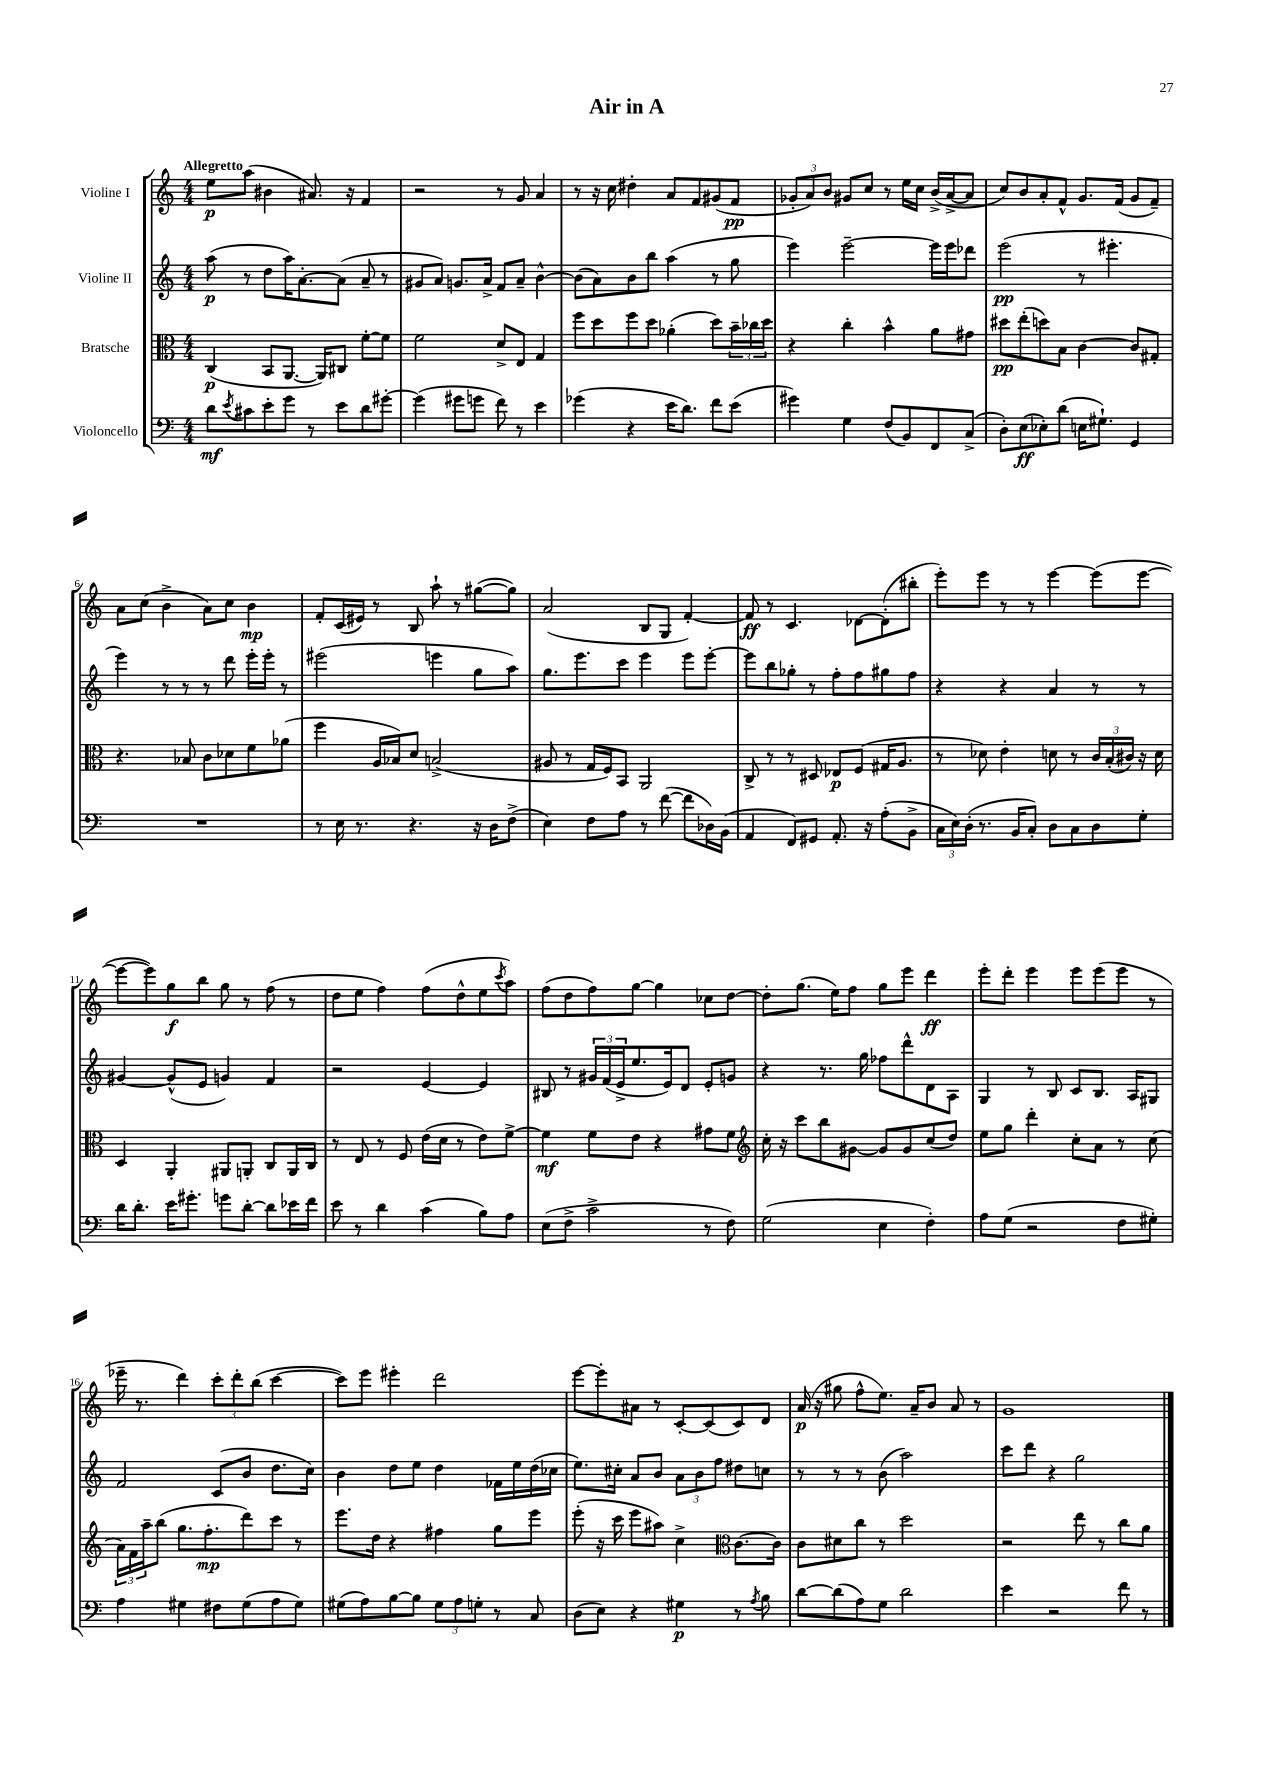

**kern	**kern	**kern	**kern
*staff4	*staff3	*staff2	*staff1
*clefF4	*clefC3	*clefG2	*clefG2
*k[]	*k[]	*k[]	*k[]
*M4/4	*M4/4	*M4/4	*M4/4
8d	(4C	(8aa	8ee
8qe	.	.	.
8c#	.	8r	(8aa
8e'	8BB	8dd	4b#
8g	[8.AA	16aa)	.
.	.	[8.a'	.
8r	.	.	8.a#)
.	16AA])	.	.
8e	8C#	(8a]	.
.	.	.	16r
8d	[8f'	8a~	4f
[8g#'	8f]	8r	.
=	=	=	=
(4g#]	2f	8g#	2r
.	.	8a)	.
8g#	.	8.g	.
8g	.	.	.
.	.	16a^	.
8f)	8d^	8f	8r
8r	8E	8a~	8g
4e	4G	[4b^^	4a
=	=	=	=
(4g-	8ff	(8b]	8r
.	8dd	8a)	16r
.	.	.	16cc
4r	8ff	8b	4dd#'
.	8dd	8bb	.
16e	(4a-'	(4aa	8a
8.d)	.	.	.
.	.	.	8f
8f	8dd)	8r	(8g#
(8e	24b~	8gg	8f
.	24cc-	.	.
.	24dd	.	.
=	=	=	=
4g#)	4r	4eee)	12g-'
.	.	.	12a)
.	.	.	12b
4G	4cc'	[2eee~	8g#
.	.	.	8cc
(8F	4b^^	.	8r
8BB)	.	.	16ee
.	.	.	16cc
8FF	8a	16eee]	(16b^
.	.	16eee	[16a^
(8C^	8g#	8ddd-	8a]
=	=	=	=
8D')	8dd#	(2eee	8cc)
(8E	(8ee'	.	8b
8E-')	8dd)	.	8a'
(8d	8B	.	8f^^
16E	[4c	8r	8.g
8.G#`)	.	.	.
.	.	4.eee#'	.
.	.	.	(16f
4GG	8c]	.	8g
.	8G#'	.	8f~)
=	=	=	=
1r	4.r	4eee)	8a
.	.	.	(8cc
.	.	8r	4b^
.	8B-	8r	.
.	8c	8r	8a)
.	8d-	8ddd	8cc
.	8f	16eee'	4b
.	.	16eee'	.
.	(8a-	8r	.
=	=	=	=
8r	4ff	(2eee#	8f'
16E	.	.	(16c
8.r	.	.	16e#)
.	16A	.	8r
.	16B-)	.	.
4.r	8d	.	8B
.	(2B^	4eee	8aa`
.	.	.	8r
16r	.	8gg	([8gg#
16D	.	.	.
(8F^	.	8aa)	8gg#])
=	=	=	=
4E)	8A#	8.gg	(2a
.	8r	.	.
.	.	8.eee	.
8F	16G	.	.
.	16F)	.	.
8A	8BB	8ccc	.
8r	2AA	4eee	8B
([8f	.	.	8G
8f]	.	8eee	[4f')
16D-)	.	[8eee'	.
(16BB	.	.	.
=	=	=	=
4AA	8C^	8eee]	8f]
.	8r	8bb	8r
8FF)	8r	8gg-'	4.c
8GG#	8D#	8r	.
8.AA'	8E-	8ff'	.
.	(8F	8ff	[8d-
16r	.	.	.
(8A'	16G#	8gg#	(8d-']
.	8.A	.	.
8BB^	.	8ff	8bb#'
=	=	=	=
24C	8r	4r	8eee')
24E)	.	.	.
(24D'	.	.	.
8.r	8d-)	.	8eee
.	4e'	4r	8r
16BB	.	.	.
8C')	.	.	8r
8D	8d	4a	[4eee
8C	8r	.	.
8D	24c	8r	(8eee]
.	(24B'	.	.
.	24c#)	.	.
8G'	16r	8r	[8eee
.	16d	.	.
=	=	=	=
16d	4D	[4g#	8eee_
8.d'	.	.	.
.	.	.	8eee])
16e	4AA'	(8g#^^]	8gg
8.g#'	.	.	.
.	.	8e	8bb
8g	8AA#	4g)	8gg
[8d'	8AA'	.	8r
8d]	8C	4f	(8ff
16e-	16AA	.	8r
16f	16C	.	.
=	=	=	=
8e	8r	2r	8dd
8r	8E	.	8ee
4d	8r	.	4ff)
.	8F	.	.
(4c	(16e	[4e	(8ff
.	16d	.	.
.	8r	.	8dd^^
8B)	8e)	4e]	8ee
.	.	.	8qccc
8A	[8f^	.	8aa)
=	=	=	=
(8E	4f]	8B#	(8ff
8F^	.	8r	8dd
2c^	8f	24g#	8ff)
.	.	(24f	.
.	.	24e^	.
.	8e	8.ee	[8gg
.	4r	.	4gg]
.	.	16e)	.
.	.	8d	.
8r	8g#	8e'	8cc-
8F)	8f	8g	[8dd
=	=	=	=
*	*clefG2	*	*
(2G	16cc'	4r	8dd']
.	16r	.	.
.	8ccc	.	(8.gg
.	8bb	8.r	.
.	.	.	16ee)
.	[8g#	.	8ff
.	.	16gg	.
4E	8g#]	8ff-	8gg
.	8g#	8ddd^^	8eee
4F')	(8cc	8d	4ddd
.	8dd)	8A	.
=	=	=	=
8A	8ee	4G	8eee'
(8G	8gg	.	8ddd'
2r	4ddd'	8r	4eee
.	.	8B	.
.	8cc'	8c	8eee
.	8a	8.B	(8eee
8F	8r	.	8eee
.	.	16A	.
8G#')	(8cc	8G#	8r
=	=	=	=
4A	24a)	2f	16eee-~
.	24f	.	.
.	.	.	8.r
.	24aa~	.	.
.	(8bb	.	.
4G#	8.gg	.	4ddd)
.	8.ff'	.	.
8F#	.	(8c	12ccc'
.	.	.	12ddd'
(8G#	8ddd)	8b	.
.	.	.	(12bb
8A	8ccc	8.dd	[4ccc
8G#)	8r	.	.
.	.	16cc)	.
=	=	=	=
(8G#	8.eee	4b	8ccc])
8A)	.	.	8eee
.	16dd	.	.
[8B	4r	8dd	4eee#'
8B]	.	8ee	.
12G#	4ff#	4dd	2ddd
12A	.	.	.
12G'	.	.	.
8r	8gg	16f-	.
.	.	16ee	.
8C	8eee	(16dd	.
.	.	16cc-	.
=	=	=	=
(8D	(8eee'	8.ee)	[8eee
8E)	16r	.	8eee']
.	16ccc	16cc#'	.
4r	8eee	8a	8a#
.	8aa#)	8b	8r
4G#	4cc^	12a	[8c'
.	.	12b	.
.	.	.	(8c]
.	.	12ff	.
*	*clefC3	*	*
8r	[8.c	8dd#	8c)
8qA	.	.	.
8B	.	8cc	8d
.	16c]	.	.
=	=	=	=
[8d	8c	8r	(16a
.	.	.	16r
(8d]	8d#	8r	8gg#
8A)	8cc	8r	8ff^^
8G	8r	(8b	8.ee)
2d	2dd	2aa)	.
.	.	.	16a~
.	.	.	8b
.	.	.	8a
.	.	.	8r
=	=	=	=
4e	2r	8ccc	1g
.	.	8ddd	.
2r	.	4r	.
.	8ee	2gg	.
.	8r	.	.
8f	8cc	.	.
8r	8a	.	.
==	==	==	==
*-	*-	*-	*-
